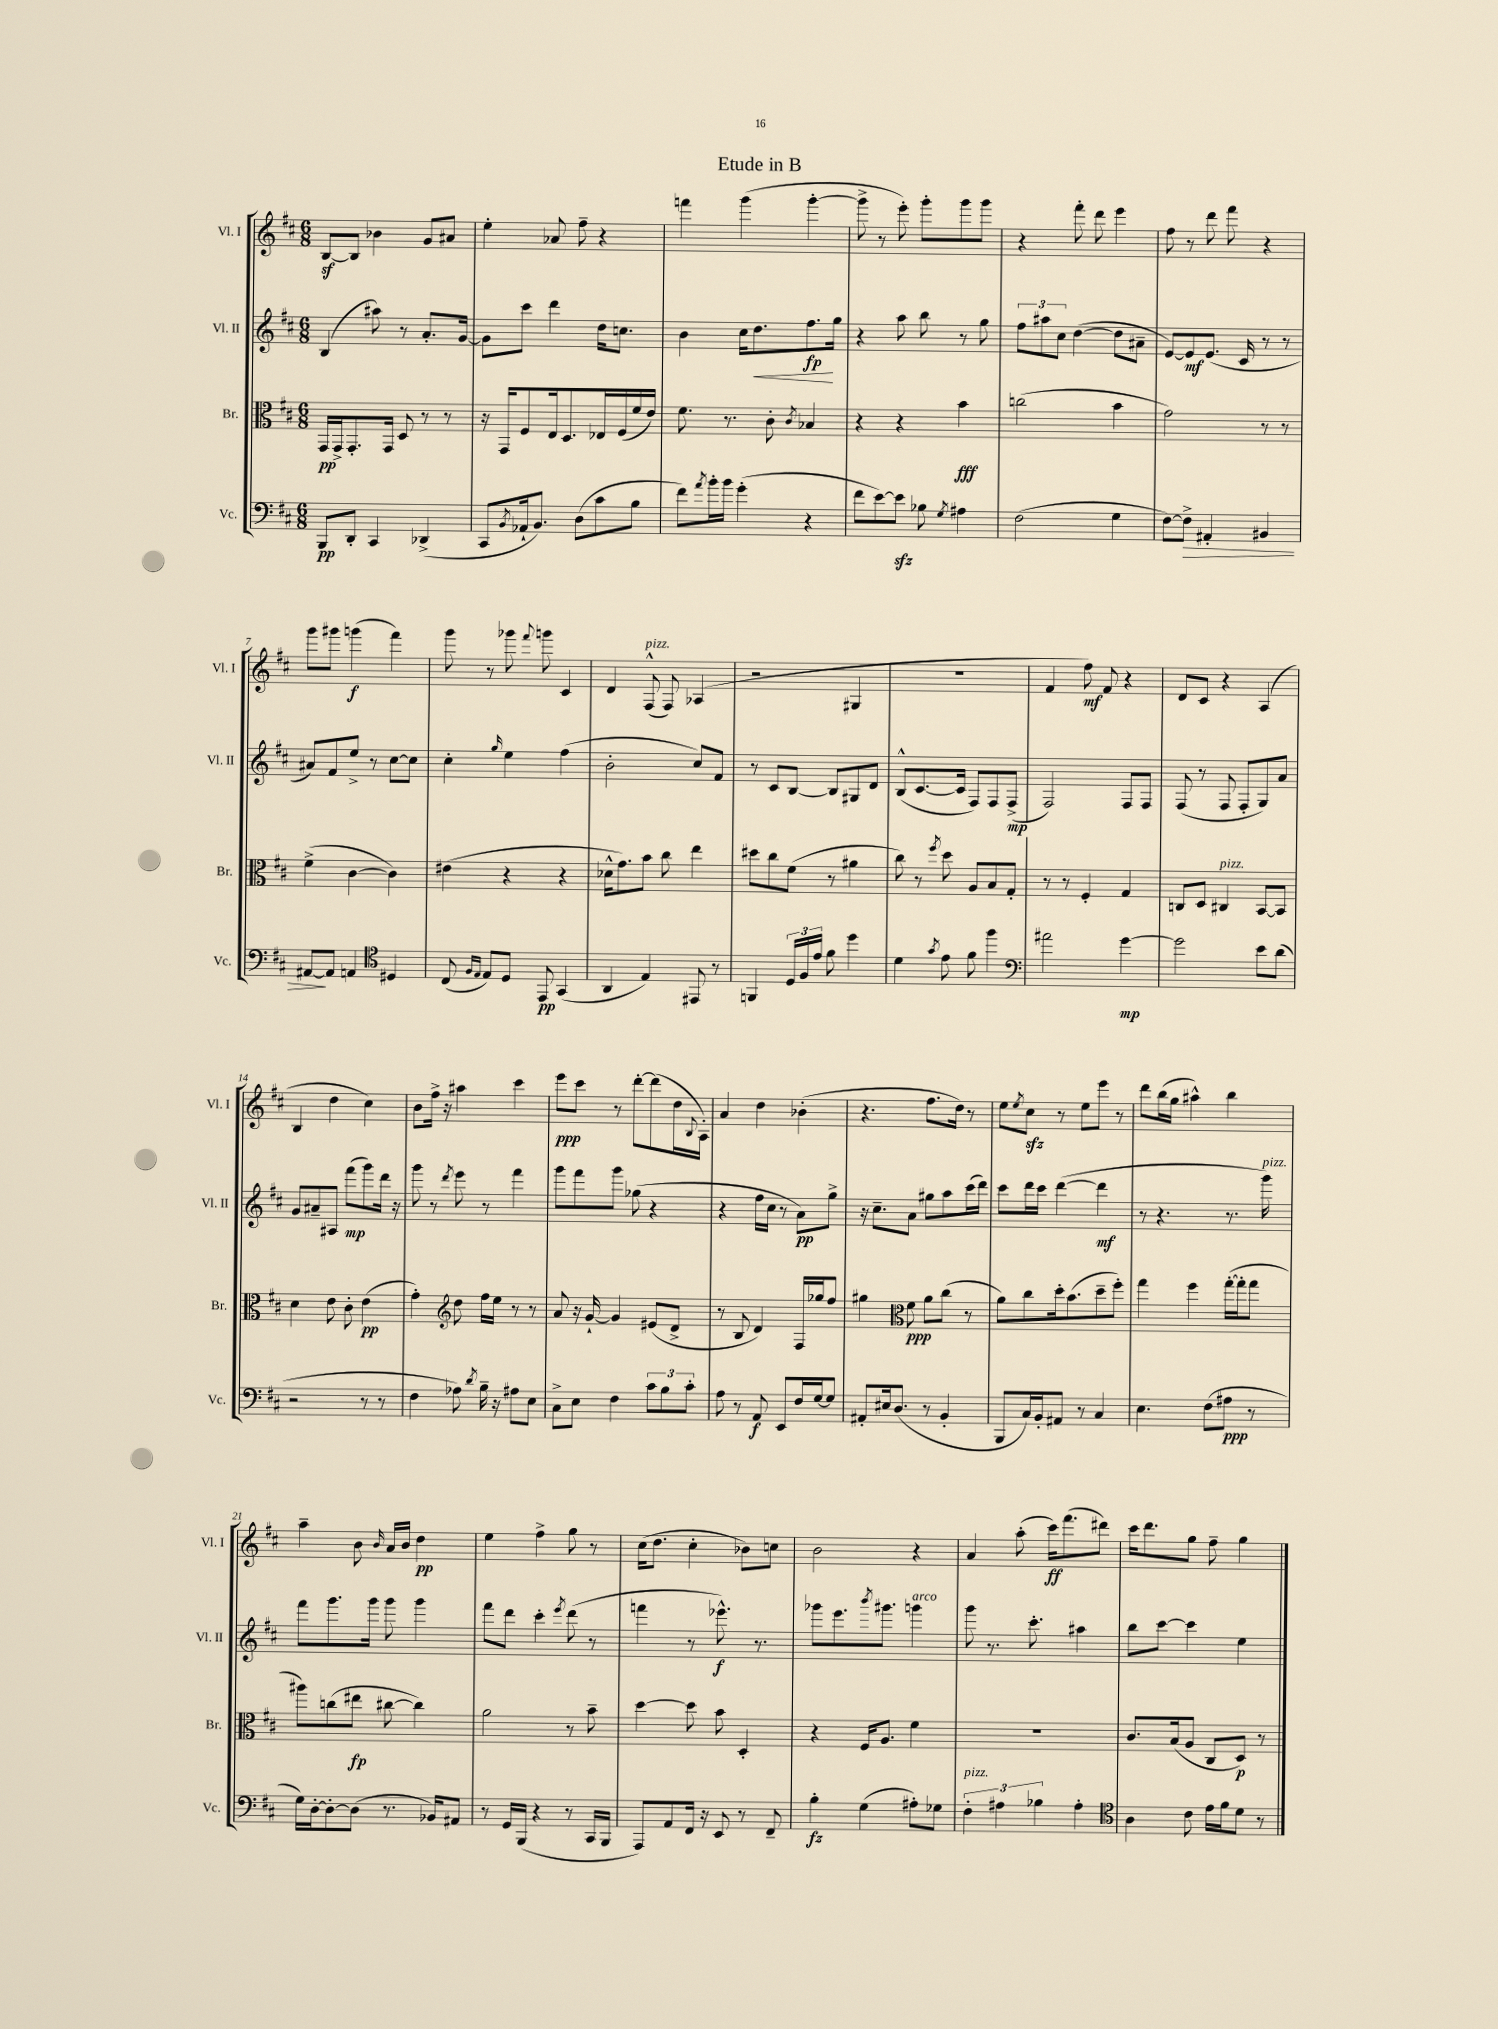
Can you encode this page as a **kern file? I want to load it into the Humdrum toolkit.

**kern	**kern	**kern	**kern
*staff4	*staff3	*staff2	*staff1
*clefF4	*clefC3	*clefG2	*clefG2
*k[f#c#]	*k[f#c#]	*k[f#c#]	*k[f#c#]
*M6/8	*M6/8	*M6/8	*M6/8
8BBB/L	16GG/LL	(4B/	[8B/L
.	16GG^/J	.	.
8DD'/J	8.GG'/	.	8B/]J
4CC#/	.	8aa#\)	4b-\
.	16GG/Jk	.	.
.	8D/	8r	.
(4DD-^/	8r	8.a'/L	8g/L
.	8r	.	8a#/J
.	.	[16g/Jk	.
=	=	=	=
8CC#/L	16r	8g\]L	4ee'\
.	16GG/LK	.	.
8qBB/	.	.	.
16AA-`/k	8F#/	8ccc#\J	.
8.BB/J)	.	.	.
.	16E/k	4ddd\	8a-/
.	8.D/	.	.
(8D\L	.	.	8ff#~\
8c#\	16E-/L	16dd\LK	4r
.	(16F#/	8.cc\J	.
8B\J	16f#/	.	.
.	16e/JJ)	.	.
=	=	=	=
8f#\L)	8.f#\	4b\	4fff\
8qa/	.	.	.
16b'\L	.	.	.
16b\JJ	8.r	.	.
(4g'\	.	16cc#\LK	(4ggg\
.	.	8.dd\	.
.	8c#'\	.	.
.	8qc#/	.	.
4r	4B-/	8.ff#\	[4ggg'\
.	.	16gg\Jk	.
=	=	=	=
8f#\L	4r	4r	8ggg^\]
[8e\)	.	.	8r
8e\]J	4r	8aa\	8eee'\)
8B-\	.	8bb\	8ggg'\L
8qG/	.	.	.
4A#\	4b\	8r	8ggg\
.	.	8gg\	8ggg\J
=	=	=	=
(2F#\	(2cc\	12ff#\L	4r
.	.	12aa#\	.
.	.	12cc#\J	.
.	.	([4dd\	8fff#'\
.	.	.	8ddd\
4G\	4b\	8dd\]L	4eee\
.	.	8a#~\J	.
=	=	=	=
[8F#\L)	2g\)	[8e/L)	8ff#\
8F#^\]J	.	8e/]	8r
4AA#'/	.	(8.e/J	8ddd\
.	.	.	8fff#\
.	.	16c#/	.
4BB#/	8r	8r	4r
.	8r	8r	.
=	=	=	=
[8AA#/L	(4f#^\	8a#/L)	8ggg\L
8AA#/]J	.	8f#/	8ggg#\J
4AA/	[4c#\	8ee^/J	(4ggg\
.	.	8r	.
*clefC4	*	*	*
4D#/	4c#\])	[8cc#\L	4fff#\)
.	.	8cc#\]J	.
=	=	=	=
(8C#/	(4e#\	4cc#'\	8ggg\
16qqF#/LL	.	.	.
16qqE/JJ	.	.	.
8E/L)	.	.	8r
.	.	16qqgg/	.
8D/J	4r	4ee\	8ggg-\
.	.	.	8qqfff#/
8EE/	.	.	8ggg\
(4GG/	4r	(4ff#\	4c#/
=	=	=	=
4AA/	16d-^^\LK	2b'\	4d/
.	8.g\)	.	.
4E/)	8b\J	.	(8F#^^/
.	8cc#\	.	8F#/)
8EE#/	4ee\	8cc#/L)	(4A-/
8r	.	8f#/J	.
=	=	=	=
4FF/	8dd#\L	8r	2r
.	8cc#\	8c#/L	.
24D/LL	(8f#\J	[8B/J	.
24F#/	.	.	.
24e/JJ	.	.	.
8f#\	8r	8B/]L	.
4dd\	4a#\	8G#/	4G#/
.	.	8d/J	.
=	=	=	=
4d\	8cc#\)	(8B^^/L	2.r
.	8r	[8.c#/	.
8qg/	8qff#/	.	.
8e\	8dd\	.	.
.	.	16c#/]Jk	.
8f#\	8A/L	8F#/L)	.
4ff#\	8B/	8F#/	.
.	8G'/J	(8F#^/J	.
=	=	=	=
*clefF4	*	*	*
2a#\	8r	2F#/)	4f#/
.	8r	.	.
.	4F#'/	.	8ff#\)
.	.	.	8f#/
[4g\	4G/	8F#/L	4r
.	.	8F#/J	.
=	=	=	=
2g\]	8C/L	(8F#/	8d/L
.	8D/J	8r	8c#/J
.	4C#/	8F#/	4r
.	.	8F#'/L	.
8e\L	[8BB/L	8G/)	(4A/
(8d\J	8BB/]J	8a/J	.
=	=	=	=
2r	4d\	8g/L	4B/
.	.	8a#~/	.
.	8e\	8A#/J	4dd\
.	8c#'\	(8fff#\L	.
8r	(4e\	8ggg\)	4cc#\)
8r	.	16ddd\Jk	.
.	.	16r	.
=	=	=	=
4F#\	4g'\)	8ggg\	8b\L
.	.	8r	16ff#^\Jk
.	.	.	16r
*	*clefG2	*	*
.	.	8qddd/	.
8A-\)	8dd\	8eee\	4aa#\
8qd/	.	.	.
16B~\	16ff#\LL	8r	.
16r	16ee\JJ	.	.
8A#\L	8r	4fff#\	4ccc#\
8E\J	8r	.	.
=	=	=	=
8C#^\L	8a/	8ggg\L	8eee\L
8E\J	16r	8fff#\	8ccc#\J
.	[16g`/	.	.
4F#\	4g/]	8ggg\J	8r
.	.	(8gg-\	[8ddd'\L
12c#\L	(8e#/L	4r	(8ddd\]
12B\	.	.	.
.	8d^/J	.	16dd\L
12c#'\J	.	.	.
.	.	.	8qqB/
.	.	.	16A'\JJ)
=	=	=	=
8A\	8r	4r	4a/
8r	8B/	.	.
8AA/	4d/)	16ff#\LL	4dd\
.	.	16cc#\JJ	.
8EE/L	.	8r	.
16F#/L	16F#/LL	8a\L)	(4b-'\
[16G/J	16gg-/J	.	.
8G/]J	8ff#/J	8gg^\J	.
=	=	=	=
8AA#'/L	4gg#\	16r	4.r
.	.	8.cc#~\L	.
16E#/k	.	.	.
(8.D/J	.	.	.
*	*clefC3	*	*
.	8f#\	8a\J	.
8r	8a\L	8gg#\L	8.ff#\L
4BB'/	(8cc#\J	8aa\	.
.	.	.	16dd\Jk)
.	8r	(16ccc#\L	8r
.	.	16ddd\JJ)	.
=	=	=	=
8BBB/L	8a\L)	8ccc#\L	8ee\L
.	.	.	8qee/
16C#/L)	8cc#\	16ddd\L	8cc#\J
16BB'/J	.	16ccc#\JJ	.
8AA#/J	16dd'\k	([4ddd\	8r
.	(8.b\	.	.
8r	.	.	8ee\L
4C#/	8dd~\	4ddd\]	8eee\J
.	8ff#'\J)	.	8r
=	=	=	=
4.E\	4gg\	8r	8ddd\L
.	.	4.r	(16bb\L
.	.	.	16gg\JJ
.	4ff#\	.	4aa#^^\)
(8F#\L	.	.	.
8A#\J	([16gg'\LL	8.r	4bb\
.	16gg'\]J	.	.
8r	8gg\J	.	.
.	.	16ggg\)	.
=	=	=	=
16G\LL)	8aa#\L)	8fff#\L	4aa~\
[16D'\J	.	.	.
8D'\_	(8cc\	8.ggg\	.
(8D\]J	8ee#\J	.	8b\
.	.	16ggg\Jk	.
.	.	.	16qqb/
8.r	[8cc#\	8ggg\	16a/LL
.	.	.	16b/JJ
.	4cc#\])	4ggg\	4dd\
16BB-/LK)	.	.	.
8AA#/J	.	.	.
=	=	=	=
8r	2a\	8fff#\L	4ee\
16GG/LL	.	8ddd\J	.
(16BBB/JJ	.	.	.
4r	.	4ccc#'\	4ff#^\
.	.	8qeee/	.
8r	8r	(8ddd\	8gg\
16CC#/LL	8b~\	8r	8r
16BBB/JJ	.	.	.
=	=	=	=
8AAA/L)	[4dd\	4fff\	(16cc#\LK
.	.	.	8.dd\J
8AA/	.	.	.
16FF#/Jk	8dd\]	8r	4cc#'\
16r	.	.	.
8EE/	8b\	8.eee-^^\)	.
8r	4D'/	.	8b-\L)
.	.	8.r	.
8FF#~/	.	.	8cc\J
=	=	=	=
4B'\	4r	8ggg-\L	2b\
.	.	8.eee\	.
(4G\	16F#/LK	.	.
.	.	8qbbb/	.
.	8.A/J	8.ggg#\J	.
8A#'\L)	4f#\	4ggg\	4r
8G-\J	.	.	.
=	=	=	=
6F#'\	2.r	8ggg\	4a/
.	.	8.r	.
6A#\	.	.	.
.	.	.	(8aa'\
.	.	8.ccc#'\	.
6B-\	.	.	.
.	.	.	16ccc#\LK)
.	.	.	(8.fff#\
4A#'\	.	4aa#\	.
.	.	.	8ddd#\J)
=	=	=	=
*clefC4	*	*	*
4A\	8.c#/L	8bb\L	16ccc#\LK
.	.	.	8.ddd\
.	.	[8ccc#\J	.
.	(16B/k	.	.
8c#\	8A/J	4ccc#\]	8gg\J
16e\LL	8C#/L	.	8ff#~\
16f#\J	.	.	.
8d\J	8D/J)	4ee\	4gg\
8r	8r	.	.
==	==	==	==
*-	*-	*-	*-
